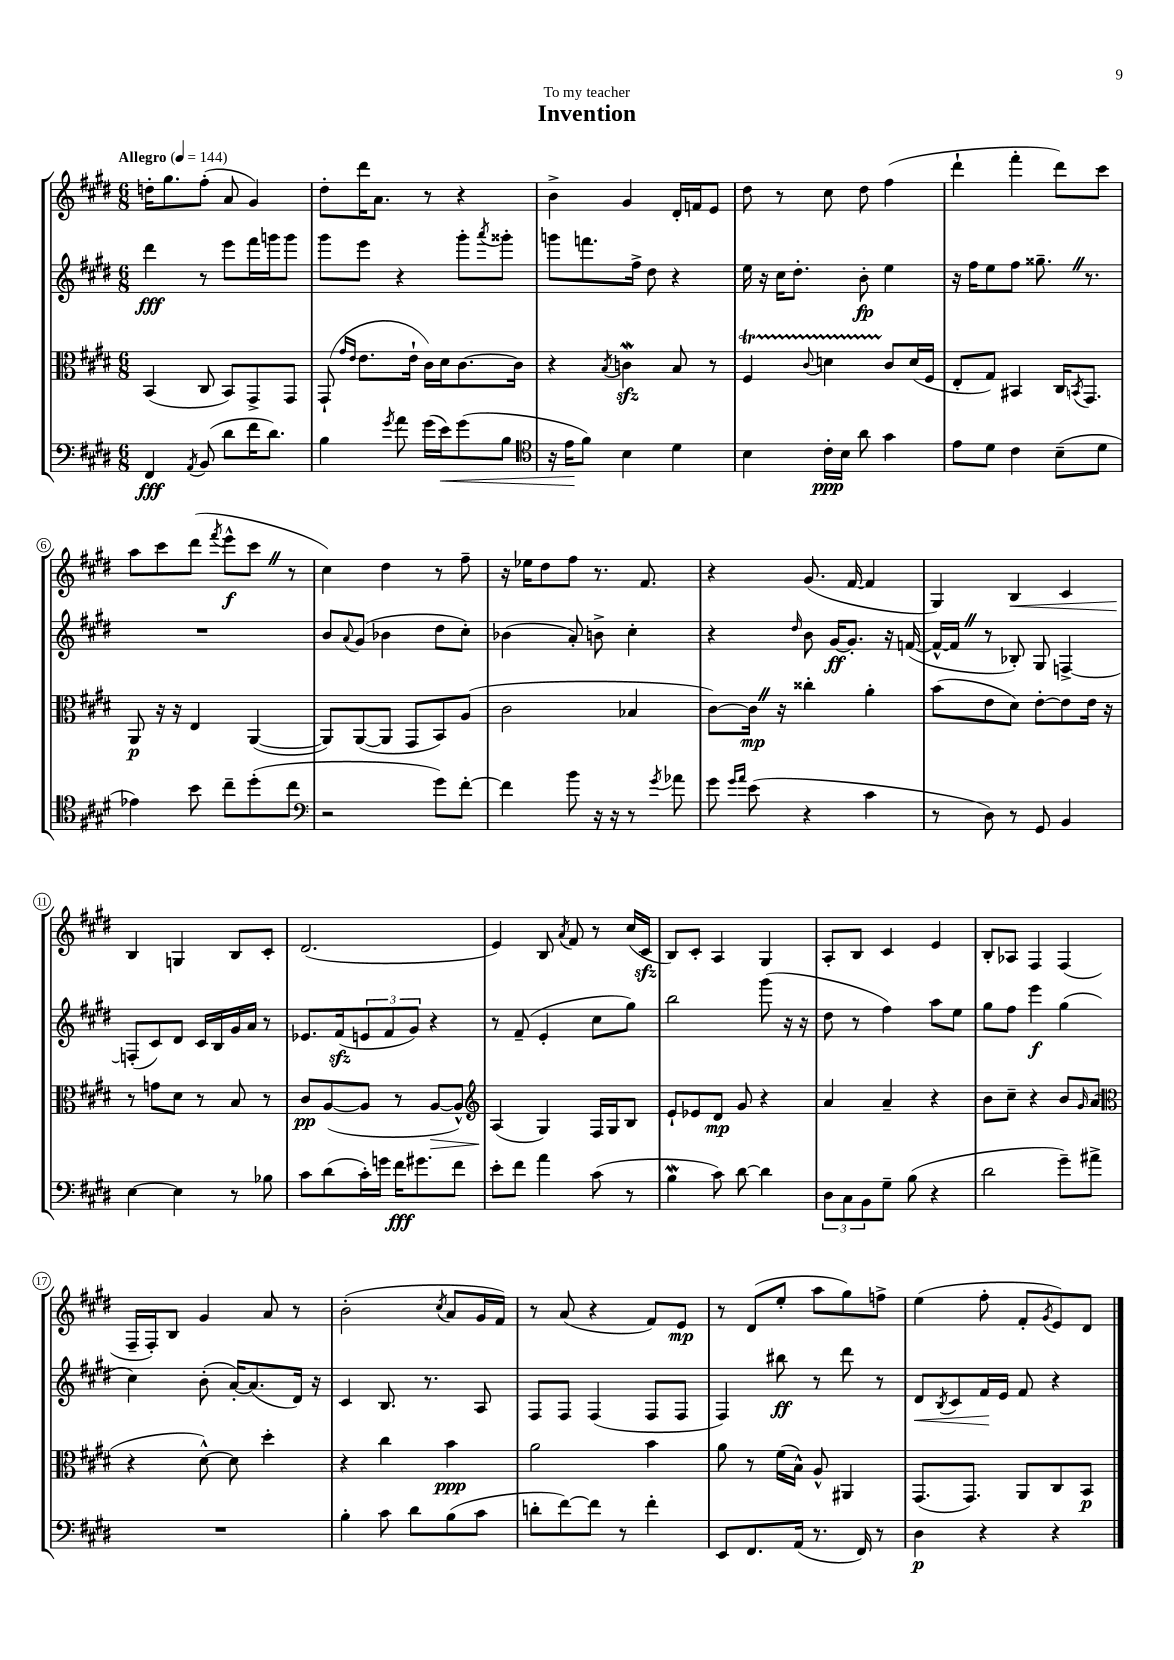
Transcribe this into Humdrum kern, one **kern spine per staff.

**kern	**kern	**kern	**kern
*staff4	*staff3	*staff2	*staff1
*clefF4	*clefC3	*clefG2	*clefG2
*k[f#c#g#d#]	*k[f#c#g#d#]	*k[f#c#g#d#]	*k[f#c#g#d#]
*M6/8	*M6/8	*M6/8	*M6/8
*MM144	*MM144	*MM144	*MM144
4FF#/	(4BB/	4ddd#\	16dd'\LK
.	.	.	8.gg#\
8qAA/	.	.	.
(8BB/	8C#/	8r	(8ff#'\J
8d#\L	8BB/L)	8eee\L	8a/
16f#\K	8GG#^/	16fff#\L	4g#/)
8.d#\J)	.	16ggg\J	.
.	8GG#/J	8ggg\J	.
=	=	=	=
4B\	(8GG#`/	8ggg#\L	8dd#'\L
.	16qqg#/LL	.	.
.	16qqe/JJ	.	.
.	8.e\L	8eee\J	16ddd#\K
.	.	.	8.a\J
8qg#/	.	.	.
8a\	.	4r	.
.	16e`\Jk	.	.
(16g#\LL	16c#\LL)	.	8r
16e\J)	16d#\J	.	.
(8g#\	[8.c#\	8ggg#'\L	4r
.	.	8qaaa/	.
8B\J	.	8ggg##'\J	.
.	16c#\]Jk	.	.
=	=	=	=
*clefC4	*	*	*
16r	4r	8ggg\L	4b^\
16e\LK	.	.	.
8f#\J)	.	8.fff\	.
.	8qB/	.	.
4B\	4c\	.	4g#/
.	.	16ff#^\Jk	.
.	.	8dd#\	.
4d#\	8B/	4r	16d#'/LL
.	.	.	16f/J
.	8r	.	8e/J
=	=	=	=
4B\	4F#/	16ee\	8dd#\
.	.	16r	.
.	.	16cc#\LK	8r
.	.	8.dd#'\J	.
.	8qqc#/	.	.
16c#'\LL	4d\	.	8cc#\
16B\JJ	.	.	.
8a\	.	8b'\	8dd#\
4g#\	8c#/L	4ee\	(4ff#\
.	(16d/L	.	.
.	16F#/JJ	.	.
=	=	=	=
8e\L	8E'/L	16r	4ddd#`\
.	.	16ff#\LK	.
8d#\J	8G#/J)	8ee\	.
4c#\	4BB#/	8ff#\J	4fff#'\
.	.	8.gg##~\	.
(8B~\L	16C#/LK	.	8ddd#\L)
.	8qBB/	.	.
.	8.GG#/J	8.r	.
8d#\J	.	.	8ccc#\J
=	=	=	=
4e-\)	8AA/	2.r	8aa\L
.	16r	.	8ccc#\
.	16r	.	.
8b\	4E/	.	(8ddd#\J
.	.	.	8qfff#/
8cc#~\L	.	.	8eee^^\L
(8dd#'\	([4AA/	.	8ccc#\J
8cc#\J	.	.	8r
=	=	=	=
*clefF4	*	*	*
2r	8AA/]L)	8b/L	4cc#\)
.	.	8qqa/	.
.	([8AA/	(8g#/J	.
.	8AA/]J	4b-\	4dd#\
.	8GG#/L	.	.
8g#\L)	8BB/)	8dd#\L	8r
[8f#'\J	(8A/J	8cc#'\J)	8ff#~\
=	=	=	=
4f#\]	2c#\	(4b-\	16r
.	.	.	16ee-\LK
.	.	.	8dd#\
8b\	.	8a'/)	8ff#\J
16r	.	8b^\	8.r
16r	.	.	.
8r	4B-/	4cc#'\	.
.	.	.	8.f#/
8qg#/	.	.	.
8a-\	.	.	.
=	=	=	=
8g#\	[8c#\L)	4r	4r
16qqg#/LL	.	.	.
16qqa/JJ	.	.	.
(8e\	16c#\]Jk	.	.
.	16r	.	.
.	.	16qqdd#/	.
4r	4cc##'\	8b\	(8.g#/
.	.	[16g#/LK	.
.	.	8.g#'/]J	[16f#/
4c#\	4a'\	.	4f#/]
.	.	16r	.
.	.	([16f/	.
=	=	=	=
8r	(8b\L	16f^^/_LL	4G#/)
.	.	16f/]JJ	.
8D#\)	8e\	8r	.
8r	8d#\J)	8B-'/)	4B/
8GG#/	[8e'\L	8G#/	.
4BB/	8e\]	[4F^/	4c#/
.	16e\Jk	.	.
.	16r	.	.
=	=	=	=
[4E\	8r	(8F'/]L	4B/
.	8g\L	8c#/)	.
4E\]	8d#\J	8d#/J	4G/
.	8r	16c#/LL	.
.	.	16B/	.
8r	8B/	16g#/	8B/L
.	.	16a/JJ	.
8B-\	8r	8r	8c#'/J
=	=	=	=
8c#\L	8c#/L	8.e-/L	(2.d#/
(8d#\	([8A/	.	.
.	.	(16f#/k	.
16c#'\L)	8A/]J	12e/	.
16g\JJ	.	.	.
.	.	12f#/	.
16f#\LK	8r	.	.
.	.	12g#/J)	.
8.g#\	.	.	.
.	[8A/L	4r	.
8f#\J	8A^^/]J)	.	.
=	=	=	=
*	*clefG2	*	*
8e'\L	(4A/	8r	4e/)
8f#\J	.	(8f#~/	.
4a\	4G#/)	4e'/	8B/
.	.	.	8qa/
.	.	.	8f#/
(8c#\	16F#/LL	8cc#\L	8r
.	16G#/J	.	.
8r	8B/J	8gg#\J)	(16cc#/LL
.	.	.	16c#/JJ
=	=	=	=
4B\	8e`/L	2bb\	8B/L)
.	8e-/	.	8c#'/J
8c#\)	8d#/J	.	4A/
[8d#\	8g#/	.	.
4d#\]	4r	(8ggg#\	4G#/
.	.	16r	.
.	.	16r	.
=	=	=	=
12D#\L	4a/	8dd#\	8A'/L
12C#\	.	.	.
.	.	8r	8B/J
12BB\	.	.	.
8G#~\J	4a~/	4ff#\)	4c#/
(8B\	.	.	.
4r	4r	8aa\L	4e/
.	.	8ee\J	.
=	=	=	=
2d#\	8b\L	8gg#\L	8B'/L
.	8cc#~\J	8ff#\J	8A-/J
.	4r	4eee\	4F#/
8g#~\L)	8b/L	(4gg#\	(4F#/
.	16qqg#/	.	.
8a#^\J	(8a/J	.	.
=	=	=	=
*	*clefC3	*	*
2.r	4r	4cc#\)	16F#~/LL
.	.	.	16F#'/J)
.	.	.	8B/J
.	[8d#^^\)	(8b'\	4g#/
.	8d#\]	[16a'/LK)	.
.	.	(8.a/]	.
.	4dd#'\	.	8a/
.	.	16d#/Jk)	8r
.	.	16r	.
=	=	=	=
4B'\	4r	4c#/	(2b'\
8c#\	4cc#\	8.B/	.
8d#\L	.	.	.
.	.	8.r	.
.	.	.	8qcc#/
(8B\	4b\	.	8a/L
8c#\J	.	8A/	16g#/L
.	.	.	16f#/JJ)
=	=	=	=
8d'\L	2a\	8F#/L	8r
[8f#\)	.	8F#/J	(8a/
8f#\]J	.	(4F#/	4r
8r	.	.	.
4f#'\	4b\	8F#/L	8f#/L)
.	.	8F#/J	8e/J
=	=	=	=
8EE/L	8a\	4F#/)	8r
8.FF#/	8r	.	(8d#/L
.	(16f#\LL	8bb#\	8ee'/J
(16AA/Jk	16B^^\JJ)	.	.
8.r	8A^^/	8r	8aa\L
.	4AA#/	8ddd#\	8gg#\)
16FF#/)	.	.	.
8r	.	8r	8ff^\J
=	=	=	=
4D#\	(8.GG#/L	8d#/L	(4ee\
.	.	8qB/	.
.	.	8c#/	.
.	8.GG#/J)	.	.
4r	.	16f#/L	8ff#'\
.	.	16e/JJ	.
.	8AA/L	8f#/	8f#'/L
.	.	.	8qg#/
4r	8C#/	4r	8e/)
.	8BB/J	.	8d#/J
==	==	==	==
*-	*-	*-	*-
